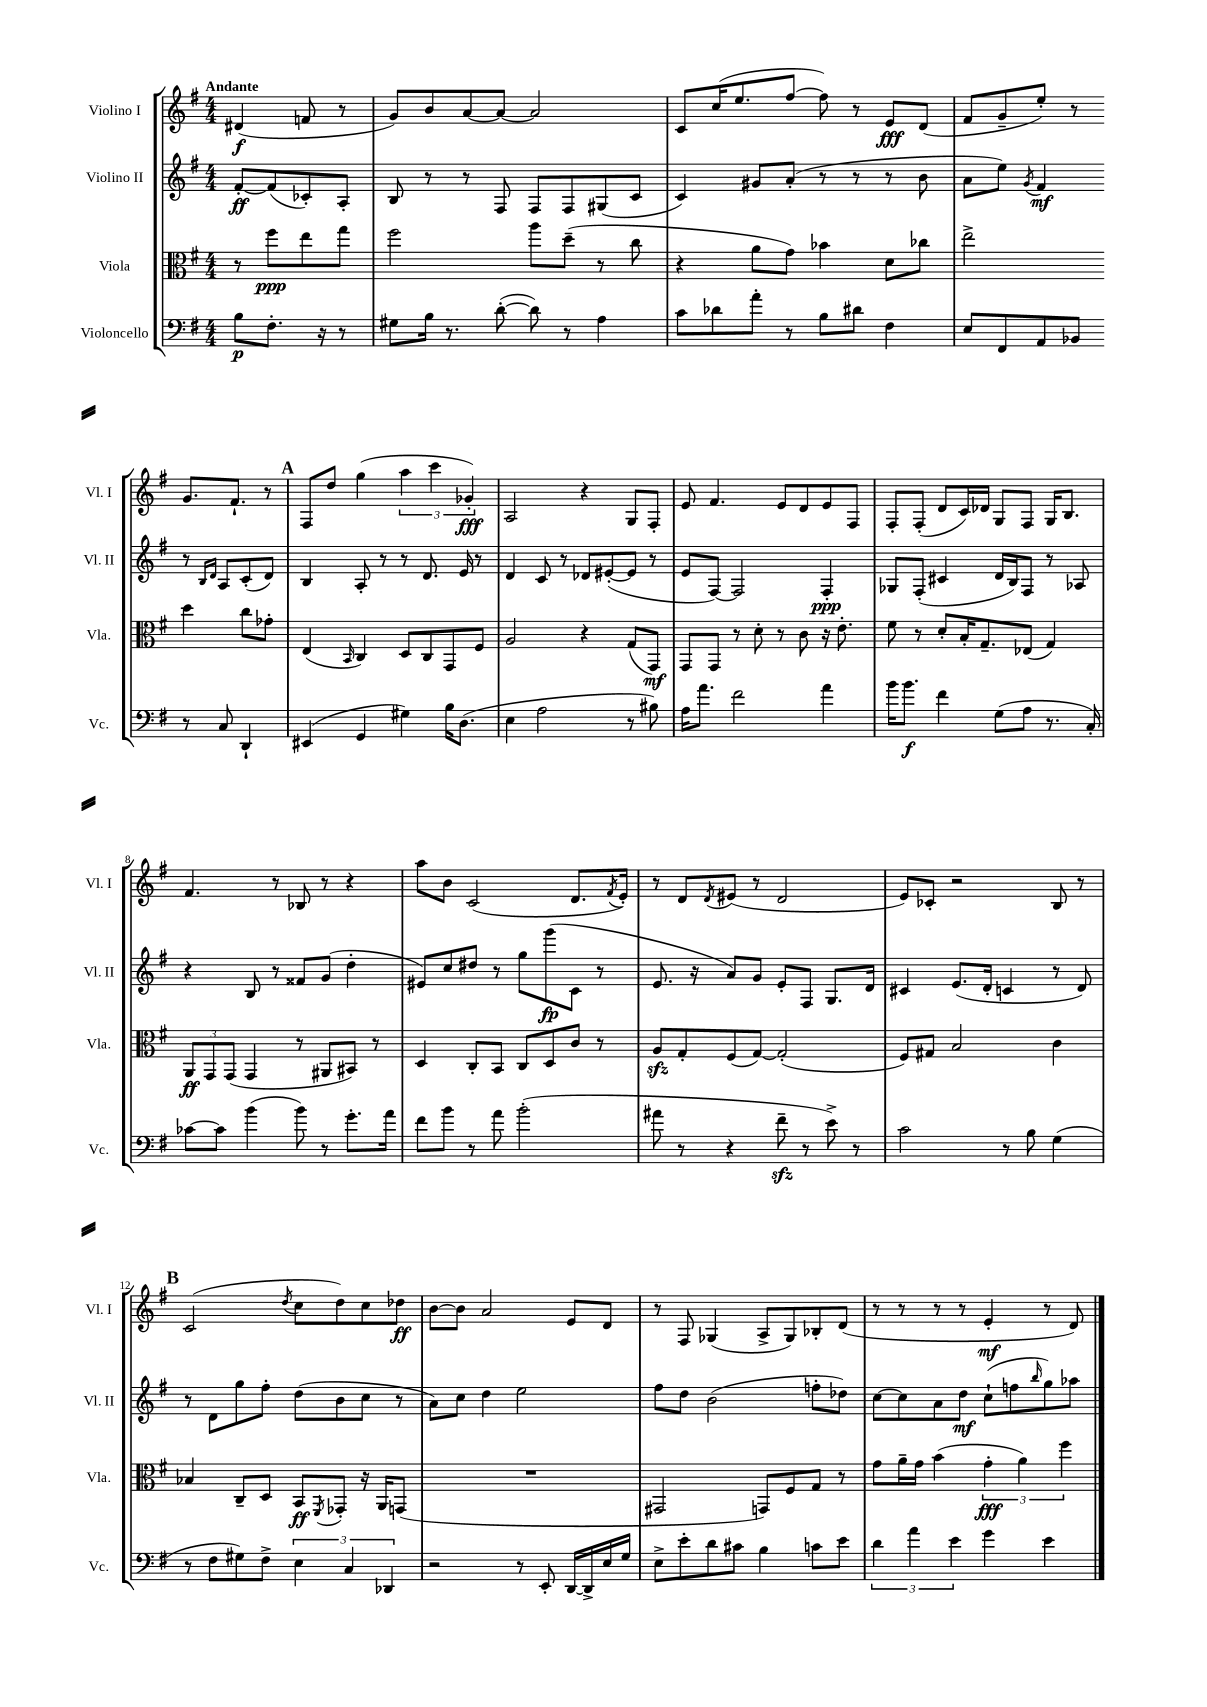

**kern	**kern	**kern	**kern
*staff4	*staff3	*staff2	*staff1
*clefF4	*clefC3	*clefG2	*clefG2
*k[f#]	*k[f#]	*k[f#]	*k[f#]
*M4/4	*M4/4	*M4/4	*M4/4
8B\L	8r	[8f#'/L	(4d#/
8.F#'\J	8ff#\L	(8f#/]	.
.	8ee\	8c-'/)	8f/
16r	.	.	.
8r	8gg\J	8A'/J	8r
=	=	=	=
8G#\L	2ff#\	8B/	8g/L)
16B\Jk	.	8r	8b/
8.r	.	.	.
.	.	8r	[8a/
([8d'\	.	8F#/	8a/_J
8d\])	8aa\L	8F#/L	2a/]
8r	(8dd~\J	8F#/	.
4A\	8r	(8G#/	.
.	8cc\	8c/J	.
=	=	=	=
8c\L	4r	4c/)	8c/L
8d-\	.	.	(16cc/K
.	.	.	8.ee/
8a'\J	8a\L	8g#/L	.
8r	8g\J)	(8a'/J	[8ff#/J
8B\L	4b-\	8r	8ff#\])
8d#\J	.	8r	8r
4F#\	8d\L	8r	8e/L
.	8cc-\J	8b\	(8d/J
=	=	=	=
8E/L	2ee^\	8a\L	8f#/L
8FF#/	.	8ee\J)	8g~/
.	.	8qg/	.
8AA/	.	4f#/	8ee'/J)
8BB-/J	.	.	8r
8r	4dd\	8r	8.g/L
.	.	16qqB/LL	.
.	.	16qqd/JJ	.
8C/	.	8A/L	.
.	.	.	8.f#`/J
4DD`/	8cc\L	(8c'/	.
.	8g-'\J	8d/J)	8r
=	=	=	=
(4EE#/	(4E/	4B/	8F#/L
.	.	.	8dd/J
.	16qqBB/	.	.
4GG/	4C/)	8A'/	(4gg\
.	.	8r	.
4G#\)	8D/L	8r	6aa\
.	8C/	8.d/	.
.	.	.	6ccc\
16B\LK	8GG/	.	.
(8.D\J	.	16e/	.
.	.	.	6g-'/)
.	8F#/J	8r	.
=	=	=	=
4E\	2A/	4d/	2A/
2A\	.	8c/	.
.	.	8r	.
.	4r	8d-/L	4r
.	.	([8e#'/	.
8r	(8G/L	8e#/]J	8G/L
8B#\)	8GG/J)	8r	8F#'/J
=	=	=	=
16A\LK	8GG/L	8e/L	8e/
8.a\J	.	.	.
.	8GG/J	[8F#/J)	4.f#/
2f#\	8r	2F#/]	.
.	8d'\	.	.
.	8r	.	8e/L
.	8c\	.	8d/
4a\	16r	4F#'/	8e/
.	8.e'\	.	.
.	.	.	8F#/J
=	=	=	=
16b\LK	8f#\	8G-/L	8F#'/L
8.b\J	.	.	.
.	8r	(8F#'/J	(8F#'/J
4f#\	8d'/L	4c#/	8d/L
.	16B'/K	.	16c/L)
.	8.G~/	.	16d-/JJ
(8G\L	.	16d/LL	8G/L
.	.	16B/J)	.
8A\J	(8E-/J	8F#/J	8F#/J
8.r	4G/)	8r	16G/LK
.	.	.	8.B/J
.	.	8A-/	.
16C'/)	.	.	.
=	=	=	=
[8c-\L	12AA/L	4r	4.f#/
.	12GG/	.	.
8c-\]J	.	.	.
.	(12GG/J	.	.
(4b\	4GG/	8B/	.
.	.	8r	8r
8b\)	8r	8f##/L	8B-/
8r	8AA#/L	(8g/J	8r
8.g'\L	8BB#/J)	4dd'\	4r
.	8r	.	.
16a\Jk	.	.	.
=	=	=	=
8f#\L	4D/	8e#/L)	8aa\L
8b\J	.	8cc/	8b\J
8r	8C'/L	8dd#/J	(2c/
8a\	8BB/J	8r	.
(2b'\	8C/L	8gg\L	.
.	8D/	(8ggg\	.
.	8c/J	8c\J	8.d/L
.	8r	8r	.
.	.	.	8qf#/
.	.	.	16e'/Jk)
=	=	=	=
8a#\	8A/L	8.e/	8r
8r	8G'/	.	8d/L
.	.	16r	.
.	.	.	8qd/
4r	(8F#/	8a/L)	(8e#/J
.	[8G/J)	8g/J	8r
8f#~\	(2G'/]	8e'/L	2d/
8r	.	8F#/J	.
8e^\)	.	8.G/L	.
8r	.	.	.
.	.	16d/Jk	.
=	=	=	=
2c\	8F#/L)	4c#/	8e/L)
.	8G#/J	.	8c-'/J
.	2B/	(8.e/L	2r
.	.	16d'/Jk	.
8r	.	4c/	.
8B\	.	.	.
(4G\	4c\	8r	8B/
.	.	8d/)	8r
=	=	=	=
8r	4B-/	8r	(2c/
8F#\L	.	8d\L	.
8G#\)	8C~/L	8gg\	.
8F#^\J	8D/J	8ff#'\J	.
.	.	.	8qdd/
6E\	8BB/L	(8dd\L	8cc\L
.	8qFF#/	.	.
.	8GG-'/J	8b\	8dd\)
6C/	.	.	.
.	16r	8cc\J	8cc\
.	16AA/LK	.	.
6DD-/	.	.	.
.	(8GG/J	8r	8dd-\J
=	=	=	=
2r	1r	8a\L)	[8b\L
.	.	8cc\J	8b\]J
.	.	4dd\	2a/
8r	.	2ee\	.
8EE'/	.	.	.
[16DD/LL	.	.	8e/L
16DD^/]	.	.	.
16E/	.	.	8d/J
16G/JJ	.	.	.
=	=	=	=
8E^\L	2GG#/	8ff#\L	8r
8e'\	.	8dd\J	8F#/
8d\	.	(2b\	(4G-/
8c#\J	.	.	.
4B\	8GG/L)	.	8A^/L
.	8F#/	.	8G-/)
8c\L	8G/J	8ff'\L	8B-'/
8e\J	8r	8dd-\J)	(8d/J
=	=	=	=
6d\	8g\L	[8cc\L	8r
.	16a~\L	8cc\]	8r
6a\	.	.	.
.	16g\JJ	.	.
.	(4b\	8a\	8r
6e\	.	.	.
.	.	8dd\J	8r
4g\	6g'\	(8cc`\L	4e'/
.	.	8ff\	.
.	6a\)	.	.
.	.	16qqbb/	.
4e\	.	8gg\)	8r
.	6ff#\	.	.
.	.	8aa-\J	8d/)
==	==	==	==
*-	*-	*-	*-
